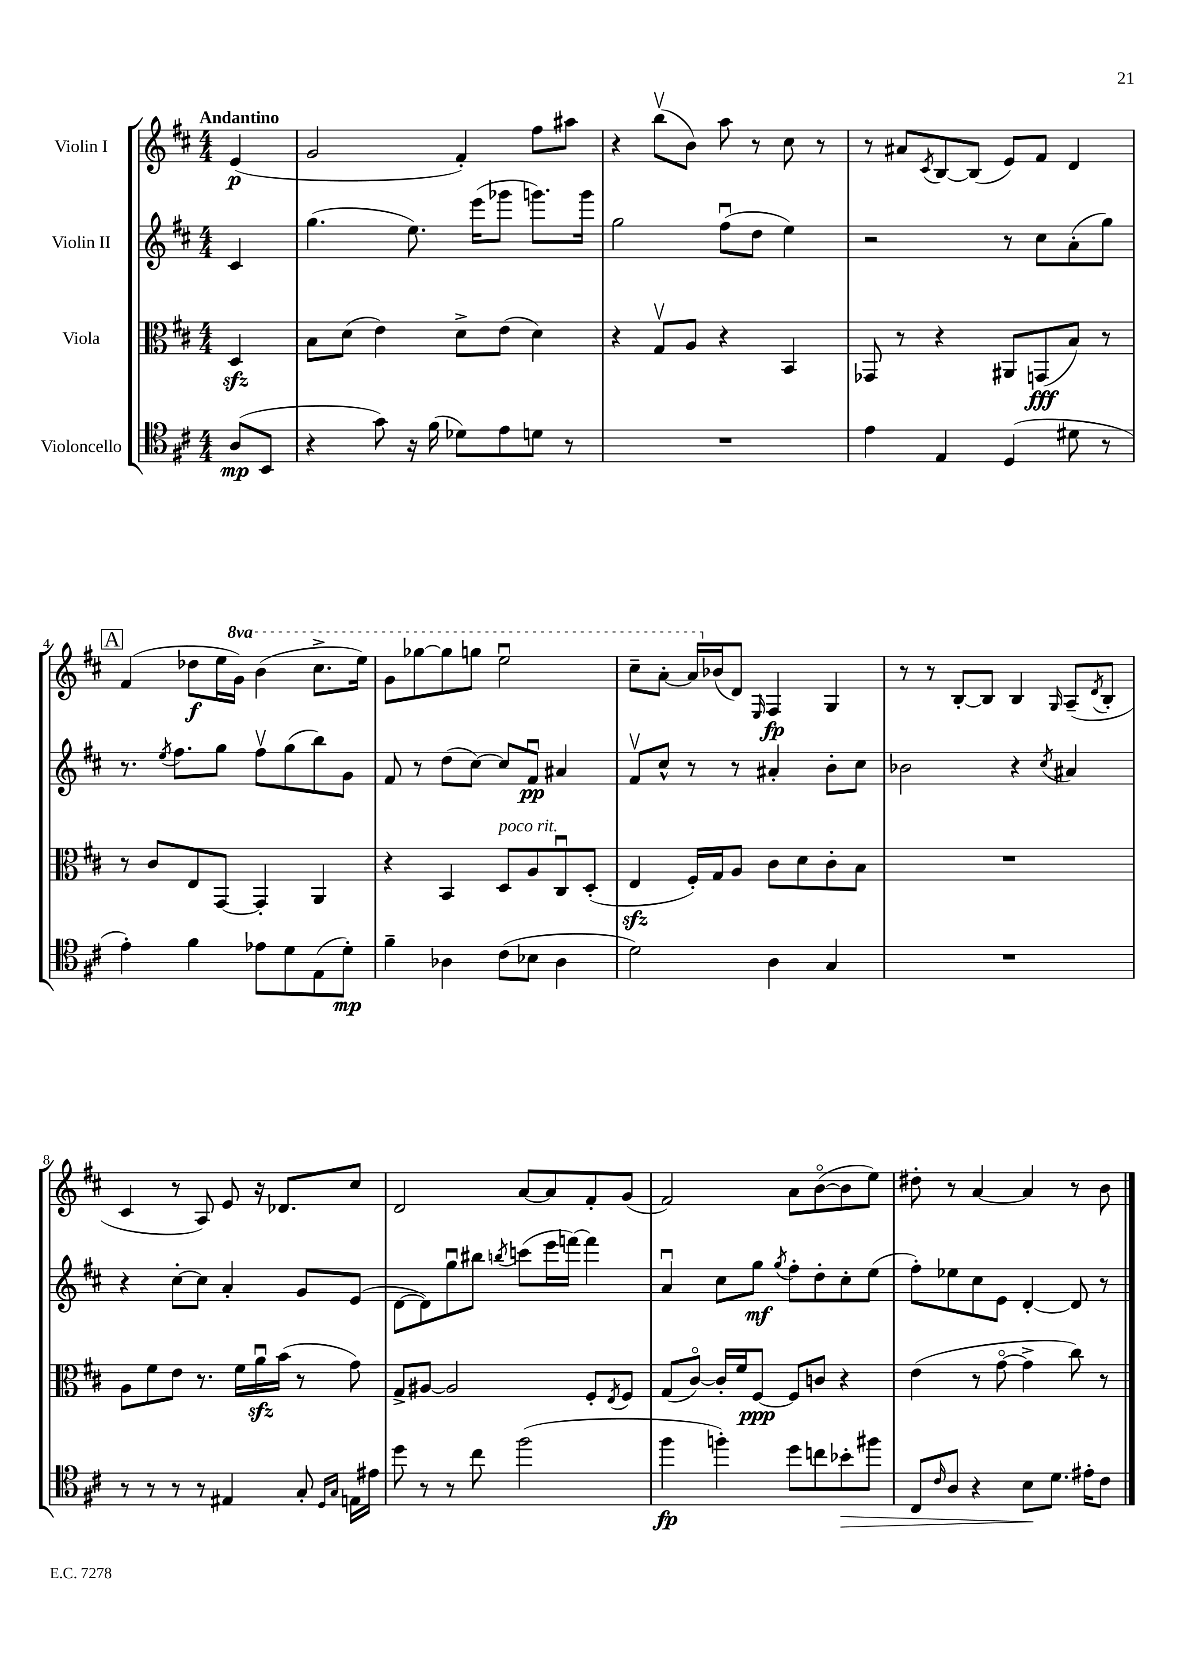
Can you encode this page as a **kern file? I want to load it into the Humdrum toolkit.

**kern	**kern	**kern	**kern
*staff4	*staff3	*staff2	*staff1
*clefC4	*clefC3	*clefG2	*clefG2
*k[f#c#]	*k[f#c#]	*k[f#c#]	*k[f#c#]
*M4/4	*M4/4	*M4/4	*M4/4
(8A	4D	4c#	(4e
8BB	.	.	.
=	=	=	=
4r	8B	(4.gg	2g
.	(8d	.	.
8g)	4e)	.	.
16r	.	8.ee)	.
(16f#	.	.	.
8d-)	8d^	.	4f#')
.	.	(16eee	.
8e	(8e	8ggg-	.
8d	4d)	8.ggg)	8ff#
8r	.	.	8aa#
.	.	16ggg	.
=	=	=	=
1r	4r	2gg	4r
.	8Gv	.	(8bbv
.	8A	.	8b)
.	4r	(8ff#u	8aa
.	.	8dd	8r
.	4BB	4ee)	8cc#
.	.	.	8r
=	=	=	=
4e	8GG-	2r	8r
.	8r	.	8a#
.	.	.	8qc#
4E	4r	.	[8B
.	.	.	(8B]
(4D	8AA#	8r	8e)
.	(8GG	8cc#	8f#
8d#	8B)	(8a'	4d
8r	8r	8gg)	.
=	=	=	=
4e')	8r	8.r	(4f#
.	8c#	.	.
.	.	8qee	.
.	.	8.ff#	.
4f#	8E	.	8dd-
.	[8GG	8gg	16ee
.	.	.	16gg)
8e-	4GG']	8ff#v	(4bb
8d	.	(8gg	.
(8E	4AA	8bb)	8.ccc#^
8d')	.	8g	.
.	.	.	16eee)
=	=	=	=
4f#~	4r	8f#	8gg
.	.	8r	[8ggg-
4A-	4BB	(8dd	8ggg-]
.	.	[8cc#)	8ggg
(8c#	8D	8cc#]	2eeeu
8B-	8A	8f#u	.
4A-	8C#u	4a#	.
.	(8D'	.	.
=	=	=	=
2d)	4E	8f#v	8ccc#~
.	.	8cc#^^	[8aa'
.	16F#')	8r	16aa]
.	16G	.	(16b-
.	8A	8r	8d)
.	.	.	16qqE
4A	8c#	4a#'	4F#
.	8d	.	.
4G	8c#'	8b'	4G
.	8B	8cc#	.
=	=	=	=
1r	1r	2b-	8r
.	.	.	8r
.	.	.	[8B'
.	.	.	8B]
.	.	4r	4B
.	.	8qcc#	16qqG
.	.	4a#	(8A~
.	.	.	8qd
.	.	.	8B'
=	=	=	=
8r	8A	4r	4c#
8r	8f#	.	.
8r	8e	[8cc#'	8r
8r	8.r	8cc#]	8A)
4E#	.	4a'	8e
.	16f#	.	.
.	16au	.	16r
.	(16b	.	8.d-
8G'	8r	8g	.
16qqD	.	.	.
16qqG	.	.	.
16E	8g)	(8e	8cc#
16e#	.	.	.
=	=	=	=
8dd	8G^	[8d	2d
8r	[8A#	8d])	.
8r	2A#]	8ggu	.
8cc#	.	8bb#	.
.	.	8qbb	.
(2ff#	.	(8ccc	[8a
.	.	16eee	8a]
.	.	[16fff)	.
.	8F#'	4fff]	8f#'
.	8qE	.	.
.	8F#	.	(8g
=	=	=	=
4ff#	(8G	4au	2f#)
.	[8c#o)	.	.
4ff')	16c#']	8cc#	.
.	16f#	.	.
.	[8F#	8gg	.
.	.	8qgg	.
8dd	8F#]	8ff#'	8a
8cc	8c	8dd'	([8bo
8b-'	4r	8cc#'	8b]
8ff#	.	(8ee	8ee)
=	=	=	=
8C#	(4e	8ff#')	8dd#'
16qqc#	.	.	.
8A	.	8ee-	8r
4r	8r	8cc#	[4a
.	[8go	8e	.
8B	4g^]	[4d'	4a]
8.d	.	.	.
.	8cc#)	8d]	8r
16e#'	.	.	.
8c#	8r	8r	8b
==	==	==	==
*-	*-	*-	*-
